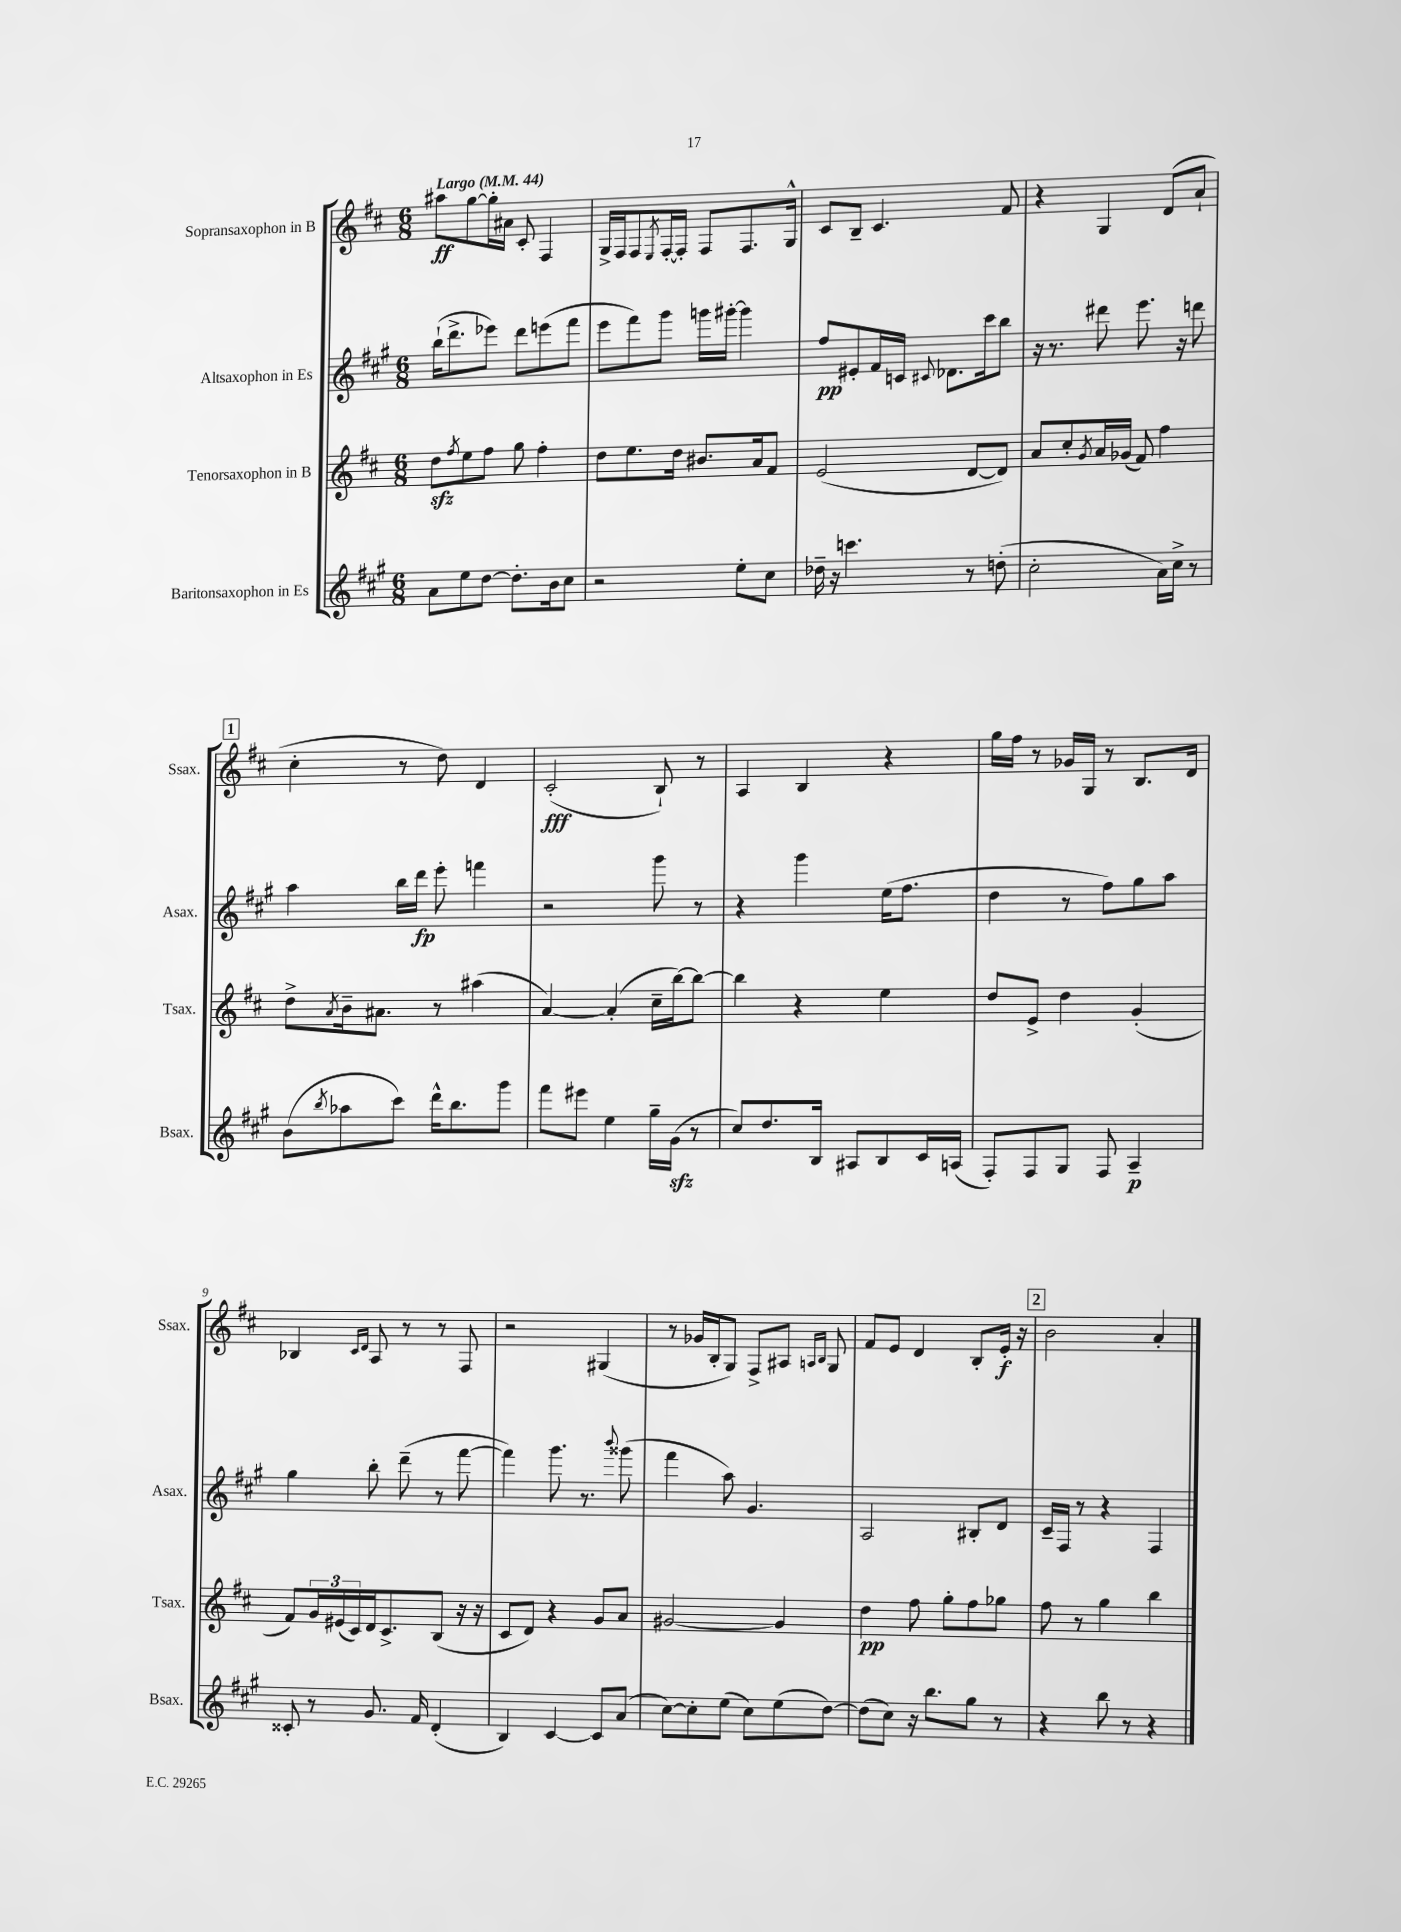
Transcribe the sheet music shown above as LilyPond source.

<<
\new StaffGroup <<
\new Staff = "s0" \with { instrumentName = "Sopransaxophon in B" shortInstrumentName = "Ssax." } {
    \clef treble \key d \major \numericTimeSignature \time 6/8 \tempo "Largo" 4 = 44
    ais''8\ff g''8~ g''16-. ais'16 cis'8-. fis4 |
    g16-> fis16 fis8 \acciaccatura { e8 } fis16~-. fis16-. fis8 fis8. g16-^ |
    cis'8 b8-- cis'4. fis'8 |
    r4 g4 d'8( a'8-! |
    \mark \markup { \box "1" } cis''4-. r8 d''8) d'4 |
    cis'2-.\fff( b8-!) r8 |
    a4 b4 r4 |
    g''16 fis''16 r8 ges'16 g16 r8 b8. d'16 |
    bes4 \grace { cis'16 d'16 } a8 r8 r8 fis8 |
    r2 gis4( |
    r8 ges'16 b16-. g8) fis8-> ais8 \grace { a16 b16 } g8 |
    fis'8 e'8 d'4 b8-. e'16-.\f r16 |
    \mark \markup { \box "2" } b'2 a'4-. \bar "|." |
}
\new Staff = "s1" \with { instrumentName = "Altsaxophon in Es" shortInstrumentName = "Asax." } {
    \clef treble \key a \major \numericTimeSignature \time 6/8
    b''16-!( d'''8.-> ees'''8) d'''8 e'''8( fis'''8 |
    e'''8 fis'''8) gis'''8 g'''16 gis'''16~-. gis'''4 |
    fis''8\pp eis'8-. fis'16 c'16 \appoggiatura { cis'8 } des'8. cis'''16 b''8 |
    r16 r8. dis'''8 e'''8. r16 d'''8 |
    \mark \markup { \box "1" } a''4 b''16 d'''16\fp e'''8-. f'''4 |
    r2 gis'''8 r8 |
    r4 gis'''4 e''16( fis''8. |
    d''4 r8 fis''8) gis''8 a''8 |
    gis''4 b''8-. d'''8--( r8 fis'''8~ |
    fis'''4) gis'''8. r8. \appoggiatura { b'''8 } gisis'''8( |
    fis'''4 a''8) gis'4. |
    a2 bis8-. d'8 |
    \mark \markup { \box "2" } cis'16-- fis16 r8 r4 fis4 \bar "|." |
}
\new Staff = "s2" \with { instrumentName = "Tenorsaxophon in B" shortInstrumentName = "Tsax." } {
    \clef treble \key d \major \numericTimeSignature \time 6/8
    d''8\sfz \acciaccatura { fis''8 } e''8 fis''8 g''8 fis''4-. |
    d''8 e''8. d''16 bis'8. a'16 fis'8 |
    e'2( d'8~ d'8) |
    a'8 cis''8-. \acciaccatura { g'8 } a'16 ges'16( fis'8) fis''4 |
    \mark \markup { \box "1" } d''8-> \acciaccatura { a'8 } b'16-- ais'8. r8 ais''4( |
    a'4~) a'4-.( cis''16-- b''16~) b''8~ |
    b''4 r4 e''4 |
    d''8 e'8-> d''4 g'4-.( |
    fis'8) \tuplet 3/2 { g'16 eis'16( cis'16) } d'16 cis'8.-> b8( r16 r16 |
    cis'8 d'8) r4 g'8 a'8 |
    gis'2~ gis'4 |
    d''4\pp fis''8 g''8-. fis''8 ges''8 |
    \mark \markup { \box "2" } fis''8 r8 g''4 b''4 \bar "|." |
}
\new Staff = "s3" \with { instrumentName = "Baritonsaxophon in Es" shortInstrumentName = "Bsax." } {
    \clef treble \key a \major \numericTimeSignature \time 6/8
    a'8 e''8 d''8~ d''8.-. b'16 cis''8 |
    r2 e''8-. cis''8 |
    des''16-- r16 c'''4. r8 d''8-.( |
    cis''2-. a'16) cis''16-> r8 |
    \mark \markup { \box "1" } b'8( \acciaccatura { b''8 } aes''8 cis'''8) d'''16-^ b''8. gis'''8 |
    fis'''8 eis'''8 e''4 gis''16-- gis'16\sfz( r8 |
    cis''8) d''8. b16 ais8 b8 cis'16 a16( |
    fis8-.) fis8 gis8 fis8 a4--\p |
    cisis'8-. r8 gis'8. fis'16 d'4-.( |
    b4) cis'4~ cis'8 a'8( |
    cis''8~) cis''8-. e''8( cis''8) e''8( d''8~) |
    d''8( cis''8) r16 b''8. gis''8 r8 |
    \mark \markup { \box "2" } r4 b''8 r8 r4 \bar "|." |
}
>>
>>
